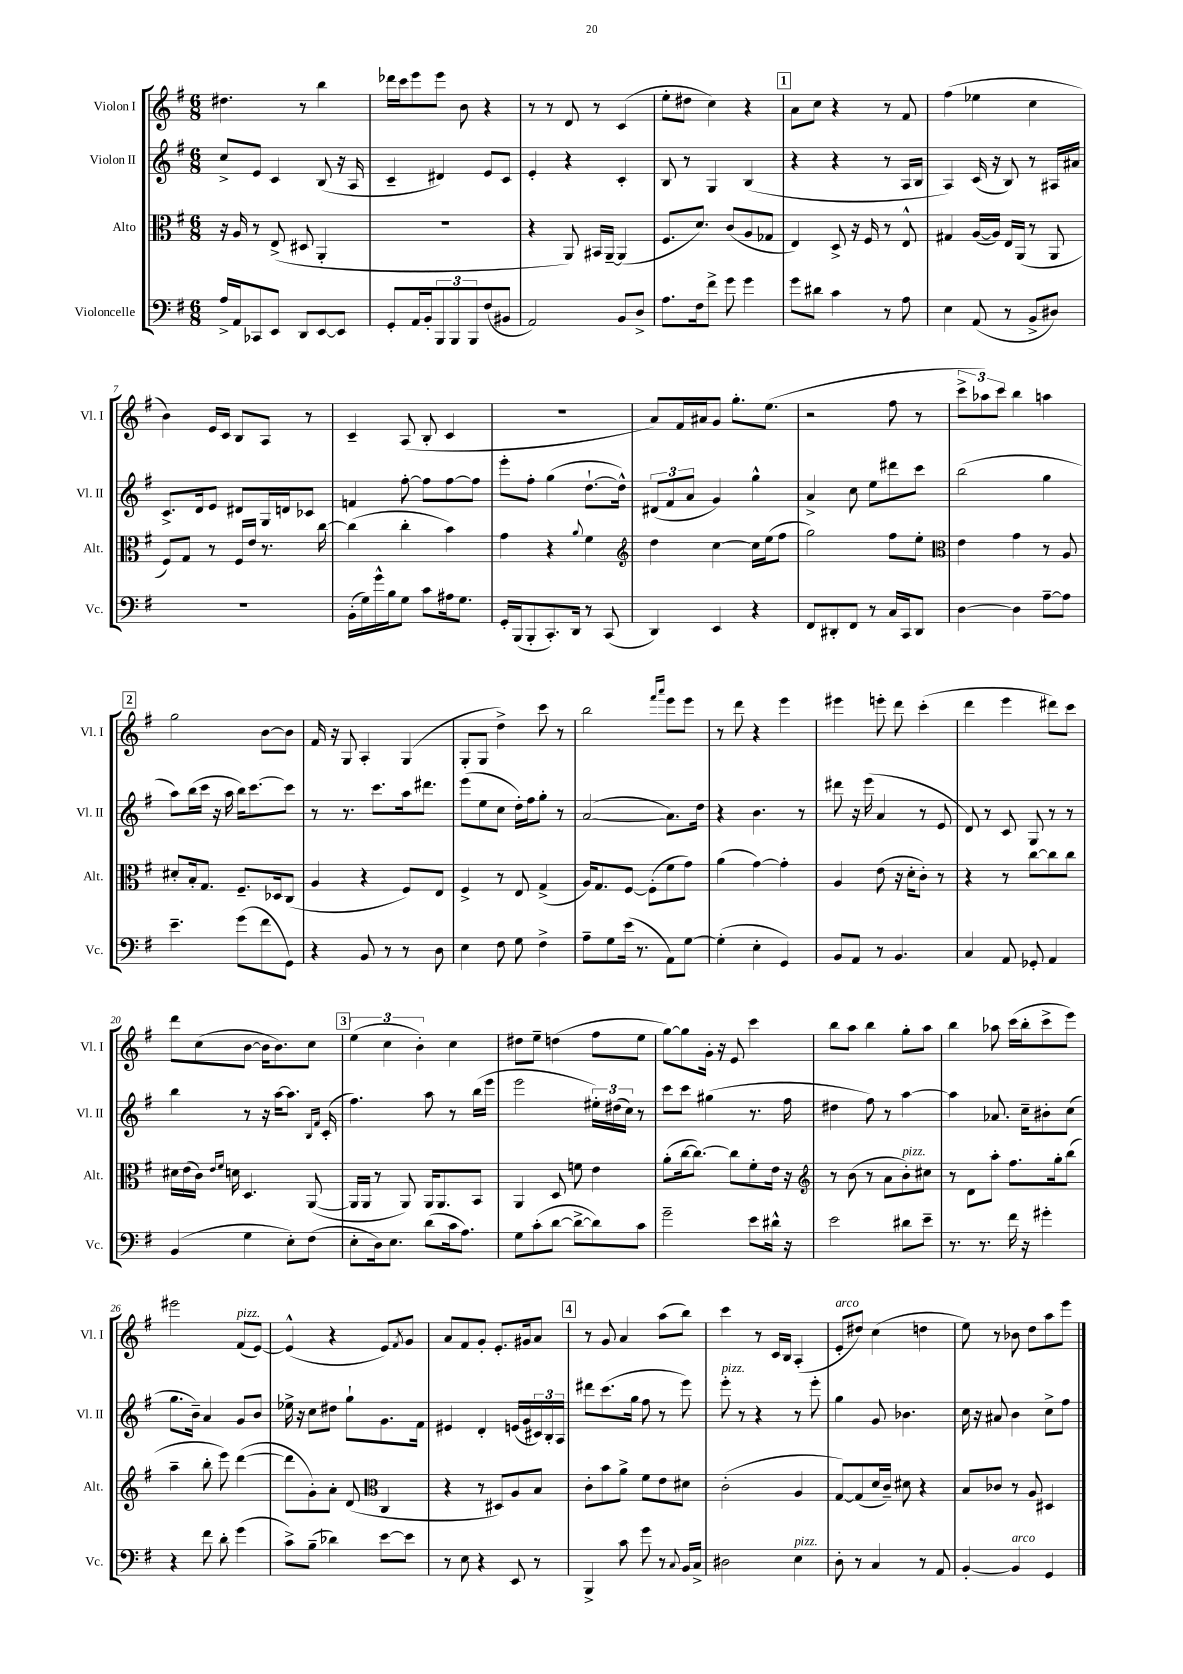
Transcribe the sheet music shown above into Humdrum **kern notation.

**kern	**kern	**kern	**kern
*part4	*part3	*part2	*part1
*staff4	*staff3	*staff2	*staff1
*I"Violoncelle	*I"Alto	*I"Violon II	*I"Violon I
*I'Vc.	*I'Alt.	*I'Vl. II	*I'Vl. I
*clefF4	*clefC3	*clefG2	*clefG2
*k[f#]	*k[f#]	*k[f#]	*k[f#]
*M6/8	*M6/8	*M6/8	*M6/8
=1	=1	=1	=1
16A^/LL	16r	8cc^/L	4.dd#X\
16AA/J	16A/	.	.
8CC-X/	8r	8e/J	.
8EE/J	(8E^/	4c/	.
8DD/L	8D#X/	.	8r
[8EE/	4AA'/	(8B/	4bb\
8EE/J]	.	16r	.
.	.	16A/	.
=2	=2	=2	=2
8GG'/L	2.r	4c~/	16ddd-X\LL
.	.	.	16ccc\J
16AA/L	.	.	8eee\
16BB'/J	.	.	.
12BBB/	.	4d#X/)	8eee\J
12BBB/	.	.	.
.	.	.	8b\
12BBB/	.	.	.
(8F#/	.	8e/L	4r
8BB#X/J	.	8c/J	.
=3	=3	=3	=3
2AA/)	4r	4e'/	8r
.	.	.	8r
.	8AA/)	4r	8d/
.	16BB#X/LL	.	8r
.	[16AA~/JJ	.	.
8BB/L	(4AA/]	4c'/	(4c/
8D^/J	.	.	.
=4	=4	=4	=4
8.A\L	8.F#/L	8B/	8ee'\L
.	.	8r	8dd#X\J
16F#\k	8.d/J)	.	.
8f#^\J	.	4G/	4cc\)
8g\	(8c/L	.	.
4g\	8A/	(4B/	4r
.	8G-X/J	.	.
!!LO:REH:place=s1:t=1
=5	=5	=5	=5
8g\L	4E/)	4r	8a\L
8d#X\J	.	.	8cc\J
4c\	8D^/	4r	4r
.	16r	.	.
.	16F#/	.	.
8r	8r	8r	8r
8A\	8E^^/	16A/LL	8f#/
.	.	16B/JJ	.
=6	=6	=6	=6
4E\	4G#X/	4A/)	(4ff#\
(8AA/	([16A/LL	(16c/	4ee-X\
.	16A/JJ])	16r	.
8r	16E/LL	8B/)	.
.	(16AA/JJ	.	.
8BB^/L	8r	8r	4cc\
8D#X/J)	8AA/	16A#X/LL	.
.	.	16a#X/JJ	.
!!LO:LB:g=z
=7	=7	=7	=7
2.r	8F#/L)	8.c^/L	4b\)
.	8G/J	.	.
.	.	16d/k	.
.	8r	8e/J	16e/LL
.	.	.	16c/JJ
.	16F#/LL	8d#X/L	8B/L
.	16e/JJ	.	.
.	8.r	16G/L	8A/J
.	.	16dn/J	.
.	.	8c-X/J	8r
.	[16cc\	.	.
=8	=8	=8	=8
(16BB'\LL	(4cc\]	4fn/	4c~/
16G\)	.	.	.
16g^^\	.	.	.
16B\J	.	.	.
8G\J	4cc'\	[8ff#'\	(8A/
8c\L	.	8ff#\L]	8B'/
16A#X\k	4b\)	[8ff#\	4c/
8.G\J	.	.	.
.	.	8ff#\J]	.
=9	=9	=9	=9
16GG'/LL	4g\	8eee'\L	2.r
(16BBB/J	.	.	.
8BBB'/	.	8ff#'\J	.
8.CC'/)	4r	(4gg\	.
16DD/Jk	.	.	.
.	8qqa/	.	.
8r	4f#\	[8.dd`\L	.
(8CC/	.	.	.
.	.	16dd^^\Jk])	.
=10	=10	=10	=10
*	*clefG2	*	*
4DD/)	4dd\	(12d#X/L	8a/L)
.	.	12f#/	.
.	.	.	16f#/L
.	.	12a/J	.
.	.	.	16a#X/J
4EE/	[4cc\	4g/)	8g/J
.	.	.	8.gg'\L
4r	16cc\LL]	4gg^^\	.
.	(16ee\J	.	(8.ee\J
.	8ff#\J	.	.
=11	=11	=11	=11
8FF#/L	2gg\)	4a^/	2r
8DD#X'/	.	.	.
8FF#/J	.	8cc\	.
8r	.	8ee\L	.
16C/LL	8ff#\L	8ddd#X\	8ff#\
16CC/J	.	.	.
8DD#/J	8ee'\J	8ccc\J	8r
=12	=12	=12	=12
*	*clefC3	*	*
[4D\	4e\	(2bb\	12ccc^\L
.	.	.	12aa-X\)
.	.	.	12ccc\J
4D\]	4g\	.	4bb\
[8A~\L	8r	4gg\	4aan\
8A\J]	8A/	.	.
!!LO:LB:g=z
!!LO:REH:place=s1:t=2
=13	=13	=13	=13
4.e~\	8d#X'/L	8aa\L)	2gg\
.	16B'/k	(16bb\L	.
.	8.G/J	16ccc\JJ	.
.	.	16r	.
.	.	16aa\	.
(8g\L	8.F#~/L	16bb\KL)	.
.	.	[8.ccc\	.
8f#\	.	.	[8b\L
.	16D-X/k	.	.
8GG\J)	(8C/J	8ccc\J]	8b\J]
=14	=14	=14	=14
4r	4A/	8r	16f#/
.	.	.	16r
.	.	8.r	8G/
8BB/	4r	.	4A'/
.	.	8.ccc\L	.
8r	.	.	.
8r	8F#/L)	16aa\k	(4G/
.	.	8.ddd#X\J	.
8D\	8E/J	.	.
=15	=15	=15	=15
4E\	4F#^/	(8eee\L	8G'/L
.	.	8ee\	8G/J
8F#\	8r	8cc\J	4dd^\)
8G\	8E/	16dd'\LL)	.
.	.	16ff#\J	.
4F#^\	(4G^/	8gg'\J	8ccc\
.	.	8r	8r
=16	=16	=16	=16
8A~\L	16A/KL)	([2a/	2bb\
.	8.G/	.	.
8G\	.	.	.
(16e\Jk	[8F#/J	.	.
8.r	.	.	.
.	(8F#'\L]	.	.
.	.	.	16qqfff#/LL
.	.	.	16qqaaa/JJ
8AA\L)	8f#\	8.a\L])	8eee\L
[8G\J	8g\J)	.	8eee\J
.	.	16dd\Jk	.
=17	=17	=17	=17
(4G'\]	(4a\	4r	8r
.	.	.	8ddd\
4E'\	[4g\)	4.b\	4r
4GG/)	4g'\]	.	4eee\
.	.	8r	.
=18	=18	=18	=18
8BB/L	4A/	8ddd#X\	4eee#X\
8AA/J	.	16r	.
.	.	(16eee\	.
8r	(8e\	4a/	8eeen'\
4.BB/	16r	.	8ddd\
.	16d'\KL	.	.
.	8c'\J)	8r	(4ccc'\
.	8r	8e/	.
=19	=19	=19	=19
4C/	4r	8d/)	4ddd\
.	.	8r	.
8AA/	8r	8c/	4eee\
8GG-X'/	[8cc\L	8G/	.
4AA/	8cc\]	8r	8ddd#X\L)
.	8cc\J	8r	8ccc\J
!!LO:LB:g=z
=20	=20	=20	=20
(4BB/	16d#X\LL	4bb\	8ddd\L
.	(16e\	.	.
.	16c\JJ)	.	(8cc\
.	16qqe/LL	.	.
.	16qqf#/JJ	.	.
.	16dn\	.	.
4G\	4.D/	8r	[8b\J
.	.	16r	16b\KL]
.	.	[16aa\KL	8.b\)
8E'\L)	.	8.aa\J]	.
(8F#\J	([8AA/	.	8cc\J
.	.	16qqB/LL	.
.	.	16qqf#/JJ	.
.	.	(16c'/	.
!!LO:REH:place=s1:t=3
=21	=21	=21	=21
8E'\L	16AA/LL]	4.ff#\)	(6ee\
.	16AA/JJ	.	.
16D\k)	8r	.	.
.	.	.	6cc\
8.E\J	.	.	.
.	8AA/)	.	.
.	.	.	6b'\)
(8d\L	16AA/KL	8aa\	.
.	8.AA/	.	.
16c\k	.	8r	4cc\
8.A\J)	.	.	.
.	8BB/J	(16bb\LL	.
.	.	16eee\JJ	.
=22	=22	=22	=22
8G\L	4AA/	2eee\	8dd#X\L
(8c'\	.	.	8ee~\J
[8d\J	8D/	.	(4ddn\
8d^\L_	8fn\	.	.
8d\])	4e\	24ee#X'\LL)	8ff#\L
.	.	(24dd#X\	.
.	.	24cc\JJ)	.
8c\J	.	8r	8ee\J
=23	=23	=23	=23
2g~\	(8a'\L	8ccc\L	[8gg\L)
.	[16cc\k	8ccc\J	8gg\]
.	8.cc\J_)	.	.
.	.	(4gg#X\	16g'\Jk
.	.	.	16r
.	8cc\L]	.	8e/
8e\L	8f#'\	8.r	4ccc\
16d#X^^\Jk	16e\Jk	.	.
16r	16r	16ff#\	.
=24	=24	=24	=24
*	*clefG2	*	*
2e\	8r	4dd#X\	8bb\L
.	(8b\	.	8aa\J
.	8r	8ff#\)	4bb\
.	8a\L	8r	.
!	!LO:TX:a:i:t=pizz.	!	!
8d#X\L	8b'\)	[4aa\	8gg'\L
8e~\J	8cc#X\J	.	8aa\J
=25	=25	=25	=25
8.r	8r	4aa\]	4bb\
.	8d\L	.	.
8.r	.	.	.
.	8aa'\J	8.a-X/	8aa-X\
16f#\	8.ff#\L	.	(16ccc\LL
16r	.	16cc~\KL	16bb'\J
4g#X'\	.	8b#X'\	8ccc^\
.	16gg'\k	.	.
.	(8bb\J	(8cc\J	8eee\J)
!!LO:LB:g=z
=26	=26	=26	=26
4r	4aa~\	8.gg\L	2eee#X\
.	.	16b~\Jk)	.
8f#\	8bb'\	4a/	.
8d'\	8eee\)	.	.
!	!	!	!LO:TX:a:i:t=pizz.
(4g\	([4ddd\	8g/L	(8f#/L
.	.	8b/J	[8e/J)
=27	=27	=27	=27
8c^\L)	8ddd\L]	16ee-X^\	(4e^^/]
.	.	16r	.
(8B~\J	8g'\)	8cc\L	.
4d-X\)	8a'\J	8dd#X\J	4r
.	(8d/	8gg`\L	.
*	*clefC3	*	*
[8e\L	4C/	8.g\	8e/L)
.	.	.	8qf#/
8e\J]	.	.	8g/J
.	.	16f#\Jk	.
=28	=28	=28	=28
8r	4r	4e#X/	8a/L
8E\	.	.	8f#/
4r	8r	4d'/	8g'/J
.	8D#X/L)	.	8.e'/L
8EE/	8A/	(16en/LL	.
.	.	16g/	16g#X/k
8r	8B/J	24c#X/)	8a/J
.	.	24B'/	.
.	.	24A/JJ	.
!!LO:REH:place=s1:t=4
=29	=29	=29	=29
4BBB^/	8c'\L	8ddd#X\L	8r
.	8b\	(8.ccc\	8g/
8c\	8a^\J	.	4a/
.	.	16gg\Jk	.
8g\	8f#\L	8ff#\	.
8r	8e\	8r	(8aa\L
8qqC/	.	.	.
16BB/LL	8d#X\J	8eee\)	8bb\J)
16C^/JJ	.	.	.
=30	=30	=30	=30
!	!	!LO:TX:a:i:t=pizz.	!
2D#X\	(2c'\	8eee'\	4ccc\
.	.	8r	.
.	.	4r	8r
.	.	.	16c/LL
.	.	.	16B/JJ
!LO:TX:a:i:t=pizz.	!	!	!
4E\	4A/	8r	(4A'/
.	.	8eee'\	.
=31	=31	=31	=31
!	!	!	!LO:TX:a:i:t=arco
8D'\	[8G/L)	4gg\	8e'/L
8r	(8G/]	.	8dd#X/J)
4C/	16d/L	8g/	(4cc\
.	16c~/JJ)	.	.
.	8d#X\	4.b-X\	.
8r	4r	.	4ddn\
8AA/	.	.	.
=32	=32	=32	=32
[4BB'/	8B/L	16cc\	8ee\)
.	.	16r	.
.	8c-X/J	8a#X/	8r
!LO:TX:a:i:t=arco	!	!	!
4BB/]	8r	4b\	8b-X\
.	8A/	.	8dd\L
4GG/	4D#X/	8cc^\L	8aa\
.	.	8ff#\J	8eee\J
==	==	==	==
*-	*-	*-	*-
